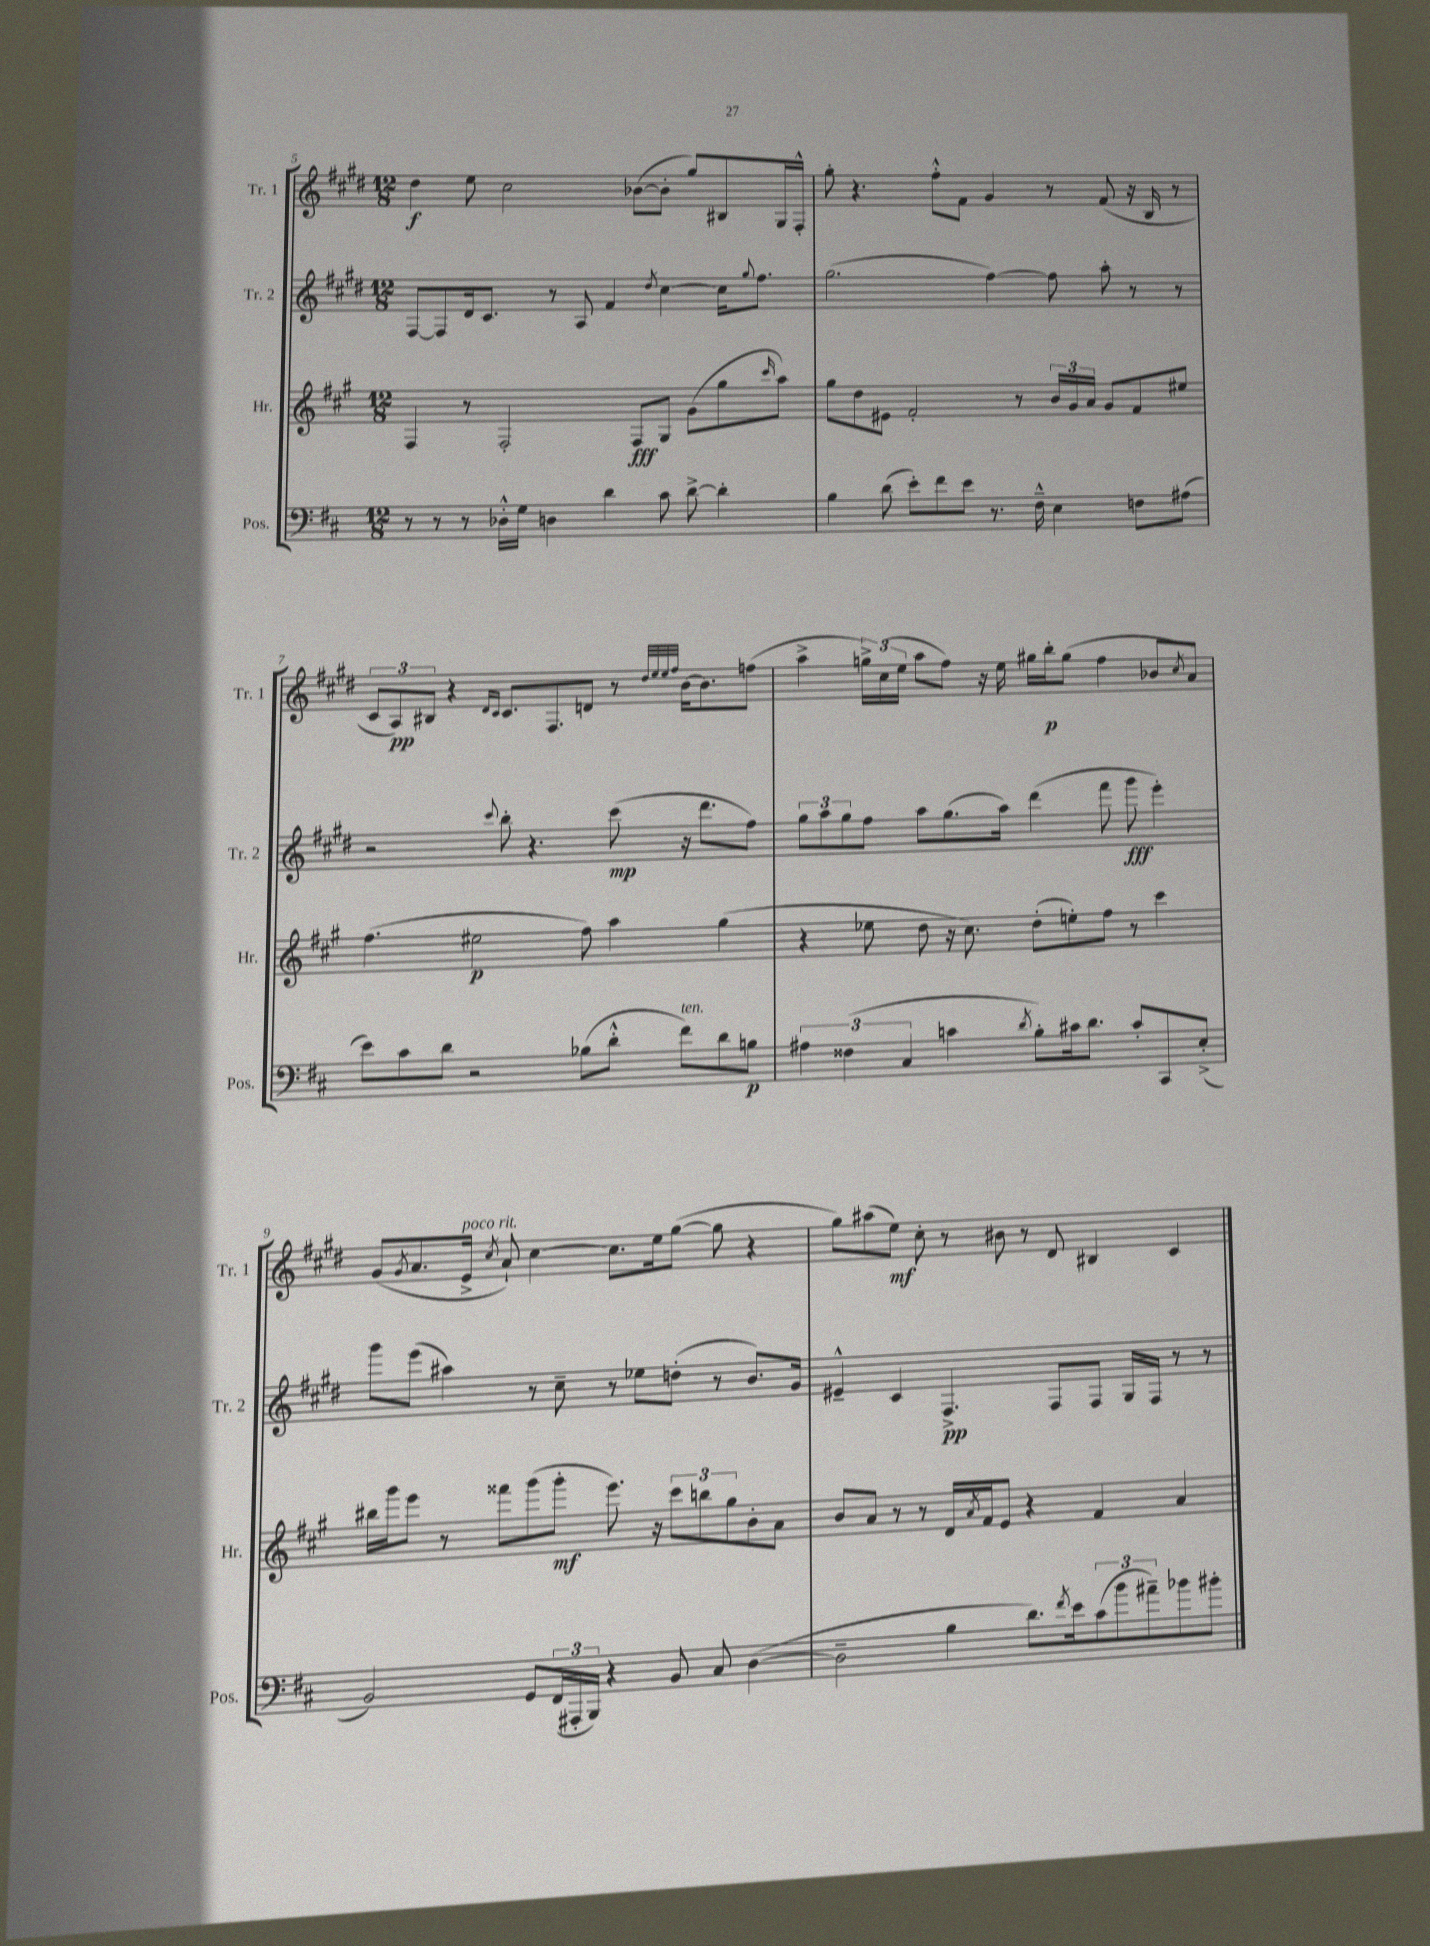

**kern	**dynam	**kern	**dynam	**kern	**dynam	**kern	**dynam
*part4	*part4	*part3	*part3	*part2	*part2	*part1	*part1
*staff4	*staff4	*staff3	*staff3	*staff2	*staff2	*staff1	*staff1
*I"Pos.	*	*I"Hr.	*	*I"Tr. 2	*	*I"Tr. 1	*
*I'Pos.	*	*I'Hr.	*	*I'Tr. 2	*	*I'Tr. 1	*
*clefF4	*	*clefG2	*	*clefG2	*	*clefG2	*
*k[f#c#]	*	*k[f#c#g#]	*	*k[f#c#g#d#]	*	*k[f#c#g#d#]	*
*M12/8	*	*M12/8	*	*M12/8	*	*M12/8	*
=5	=5	=5	=5	=5	=5	=5	=5
8r	.	4F#/	.	[8F#/L	.	4dd#\	f
8r	.	.	.	8F#/]	.	.	.
8r	.	8r	.	16d#/k	.	8ee\	.
.	.	.	.	8.c#/J	.	.	.
16D-X'^^\LL	.	2F#'/	.	.	.	2cc#\	.
16G\JJ	.	.	.	.	.	.	.
4Dn\	.	.	.	8r	.	.	.
.	.	.	.	8A/	.	.	.
4d\	.	.	.	4f#/	.	.	.
.	.	8F#/L	fff	.	.	([8b-X\L	.
.	.	.	.	8qdd#/	.	.	.
8c#\	.	8G#/J	.	[4cc#\	.	8b-'\J]	.
[8d^\	.	(8g#\L	.	.	.	8gg#/L)	.
4d'\]	.	8gg#\	.	16cc#\KL]	.	8B#X/	.
.	.	.	.	8qqgg#/	.	.	.
.	.	.	.	8.ff#\J	.	.	.
.	.	16qqccc#/	.	.	.	.	.
.	.	8aa\J)	.	.	.	16G#/L	.
.	.	.	.	.	.	16F#'^^/JJ	.
=6	=6	=6	=6	=6	=6	=6	=6
4B\	.	8gg#\L	.	(2.gg#\	.	8gg#'\	.
.	.	8dd\	.	.	.	4.r	.
(8d\	.	8e#X\J	.	.	.	.	.
8e'\L)	.	2f#'/	.	.	.	.	.
8f#\	.	.	.	.	.	8ff#'^^\L	.
8e\J	.	.	.	.	.	8f#\J	.
8.r	.	.	.	[4ff#\)	.	4g#/	.
.	.	8r	.	.	.	.	.
16F#~^^\	.	.	.	.	.	.	.
4E\	.	24b/LL	.	8ff#\]	.	8r	.
.	.	24g#/	.	.	.	.	.
.	.	24a/JJ	.	.	.	.	.
.	.	8g#/L	.	8aa'\	.	(8f#/	.
8Fn\L	.	8f#/	.	8r	.	16r	.
.	.	.	.	.	.	16B/	.
(8A#X\J	.	8ee#X/J	.	8r	.	8r	.
!!LO:LB:g=z
=7	=7	=7	=7	=7	=7	=7	=7
8e\L)	.	(4.ff#\	.	2r	.	12c#/L	.
.	.	.	.	.	.	12A/)	pp
8c#\	.	.	.	.	.	.	.
.	.	.	.	.	.	12B#X/J	.
8d\J	.	.	.	.	.	4r	.
2r	.	2ee#X\	p	.	.	.	.
.	.	.	.	.	.	16qqd#/LL	.
.	.	.	.	8qqccc#/	.	16qqc#/JJ	.
.	.	.	.	8bb'\	.	8.c#/L	.
.	.	.	.	4.r	.	.	.
.	.	.	.	.	.	8.F#/	.
(8B-X\L	.	8ff#\)	.	.	.	8dn/J	.
8d'^^\J	.	4aa\	.	(8ccc#\	mp	8r	.
.	.	.	.	.	.	32qqdd#/LLL	.
.	.	.	.	.	.	32qqee/	.
.	.	.	.	.	.	32qqee/	.
.	.	.	.	.	.	32qqff#/JJJ	.
!LO:TX:a:i:t=ten.	!	!	!	!	!	!	!
8f#\L)	.	.	.	16r	.	[16b\KL	.
.	.	.	.	8.ddd#\L	.	8.b\]	.
8d\	.	(4gg#\	.	.	.	.	.
8Bn\J	p	.	.	8ff#\J)	.	(8ffn\J	.
=8	=8	=8	=8	=8	=8	=8	=8
6A#X\	.	4r	.	12gg#\L	.	4aa^\	.
.	.	.	.	12aa\	.	.	.
(6F##X\	.	.	.	12gg#\	.	.	.
.	.	8ee-X\	.	8ff#\J	.	24ggn^\LL)	.
.	.	.	.	.	.	(24cc#\	.
6C#/	.	.	.	.	.	24ee\JJ	.
.	.	8dd\	.	8aa\L	.	8aa\L	.
4cn\	.	16r	.	(8.gg#\	.	8ff#\J)	.
.	.	8.cc#\)	.	.	.	.	.
.	.	.	.	.	.	16r	.
.	.	.	.	16aa\Jk)	.	16ee\	.
8qd/	.	.	.	.	.	.	.
8B'\L)	.	(8dd'\L	.	(4ddd#\	.	16gg#X\LL	.
.	.	.	.	.	.	16bb'\J	p
16c#X\k	.	8een'\)	.	.	.	(8gg#\J	.
8.d\J	.	.	.	.	.	.	.
.	.	8ff#\J	.	8fff#\	.	4ff#\	.
8c#'/L	.	8r	.	8ggg#\	fff	.	.
8CC#/	.	4ccc#\	.	4eee'\)	.	8b-X/L	.
.	.	.	.	.	.	8qcc#/	.
(8E'^/J	.	.	.	.	.	8a/J)	.
!!LO:LB:g=z
=9	=9	=9	=9	=9	=9	=9	=9
2BB/)	.	16bb#X\LL	.	8ggg#\L	.	(8g#/L	.
.	.	16ggg#\J	.	.	.	.	.
.	.	.	.	.	.	8qg#/	.
.	.	8eee\J	.	(8eee\J	.	8.a/	.
.	.	8r	.	4aa#X\)	.	.	.
!	!	!	!	!	!	!LO:TX:a:i:t=poco rit.	!
.	.	.	.	.	.	16e^/Jk	.
.	.	.	.	.	.	8qcc#/	.
.	.	8fff##X\L	.	.	.	8a`/)	.
8GG/L	.	(8ggg#\	.	8r	.	[4cc#\	.
(24FF#/L	.	8ggg#'\J	mf	8cc#~\	.	.	.
24AAA#X'/	.	.	.	.	.	.	.
24BBB/JJ)	.	.	.	.	.	.	.
4r	.	8.eee\)	.	8r	.	8.cc#\L]	.
.	.	.	.	8ee-X\L	.	.	.
.	.	16r	.	.	.	16ee\k	.
8BB/	.	12ccc#\L	.	(8ddn'\J	.	([8gg#\J	.
.	.	12bbn\	.	.	.	.	.
8C#/	.	.	.	8r	.	8gg#\]	.
.	.	12gg#\	.	.	.	.	.
([4D\	.	8b'\	.	8.b/L)	.	4r	.
.	.	8a\J	.	.	.	.	.
.	.	.	.	16g#/Jk	.	.	.
=10	=10	=10	=10	=10	=10	=10	=10
2D~\]	.	8b/L	.	4e#X~^^/	.	8gg#\L)	.
.	.	8a/J	.	.	.	(8aa#X\	.
.	.	8r	.	4c#/	.	8ee\J)	mf
.	.	8r	.	.	.	8cc#'\	.
4B\	.	16d/LL	.	4.F#^/	pp	8r	.
.	.	8qa/	.	.	.	.	.
.	.	16f#/J	.	.	.	.	.
.	.	8e/J	.	.	.	8b#X\	.
8.d\L)	.	4r	.	.	.	8r	.
.	.	.	.	8F#/L	.	8d#/	.
8qf#/	.	.	.	.	.	.	.
16e\k	.	.	.	.	.	.	.
(12c#\	.	4f#/	.	8F#/J	.	4B#X/	.
12b\	.	.	.	.	.	.	.
.	.	.	.	16G#/LL	.	.	.
12a#X~\)	.	.	.	.	.	.	.
.	.	.	.	16F#/JJ	.	.	.
8b-X\	.	4a/	.	8r	.	4c#/	.
8b#X'\J	.	.	.	8r	.	.	.
==	==	==	==	==	==	==	==
*-	*-	*-	*-	*-	*-	*-	*-
